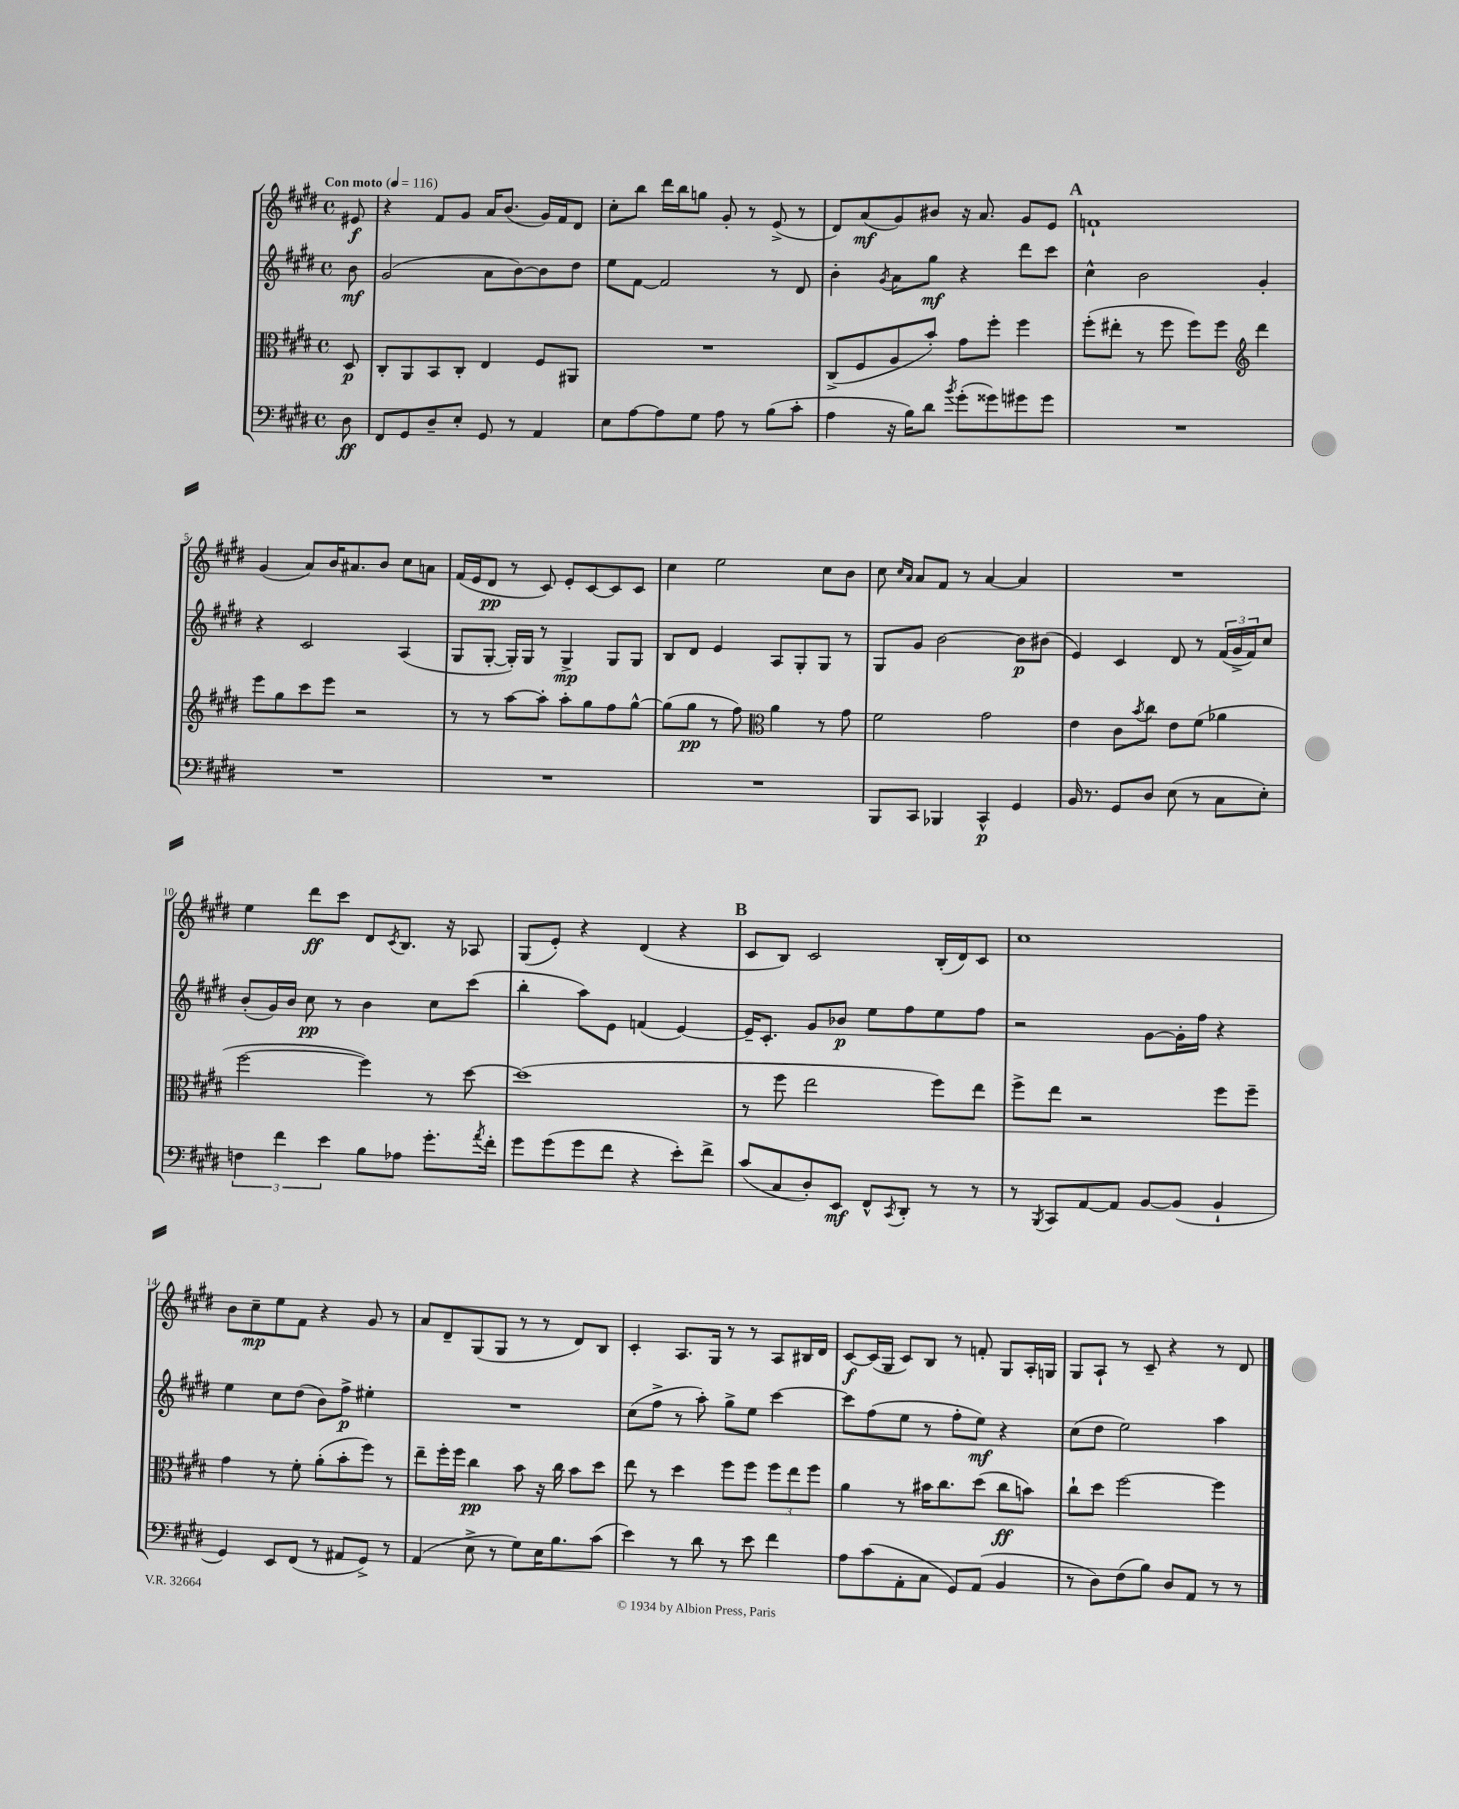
<<
\new StaffGroup <<
\new Staff = "s0" {
    \clef treble \key e \major \defaultTimeSignature \time 4/4 \partial 8 \tempo "Con moto" 4 = 116
    eis'8\f |
    r4 fis'8 gis'8 a'16 b'8.( gis'16) fis'16 dis'8 |
    cis''8-. b''8 dis'''16 b''16 g''8 gis'8-. r8 e'8->( r8 |
    dis'8) a'8\mf( gis'8) bis'8 r16 a'8. gis'8 e'8 |
    \mark \markup { \bold "A" } f'1-! |
    gis'4( a'8) b'16 ais'8. b'8 cis''8 a'8 |
    fis'16( e'16 dis'8\pp r8 cis'8) e'8-. cis'8~ cis'8 cis'8 |
    cis''4 e''2 cis''8 b'8 |
    cis''8 \grace { cis''16 a'16 } a'8 fis'8 r8 a'4~ a'4 |
    R1 |
    e''4 dis'''8\ff cis'''8 dis'8 \acciaccatura { cis'8 } b8. r16 aes8 |
    gis8( e'8-.) r4 dis'4( r4 |
    \mark \markup { \bold "B" } cis'8 b8) cis'2 b16-.( dis'16) cis'8 |
    cis''1 |
    b'8 cis''8--\mp e''8 fis'8 r4 gis'8 r8 |
    a'8 dis'8-- gis8( gis8 r8 r8 dis'8) b8 |
    cis'4-. a8. gis16 r8 r8 a8 bis16 dis'16 |
    cis'8~\f cis'16( gis16 cis'8) b8 r8 f'8-. gis8 a16-. g16 |
    gis8 a8-! r8 cis'8-- r4 r8 dis'8 \bar "|." |
}
\new Staff = "s1" {
    \clef treble \key e \major \defaultTimeSignature \time 4/4 \partial 8
    b'8\mf |
    gis'2( a'8 b'8~) b'8 dis''8 |
    e''8 fis'8~ fis'2 r8 dis'8 |
    b'4-. \acciaccatura { gis'8 } a'8 gis''8\mf r4 dis'''8 cis'''8 |
    \mark \markup { \bold "A" } cis''4-^ b'2 gis'4-. |
    r4 cis'2 a4( |
    gis8 gis8~-. gis16-.) gis16 r8 gis4->\mp gis8 gis8 |
    b8 dis'8 e'4 a8 gis8-. gis8 r8 |
    gis8 gis'8 b'2~ b'8\p bis'8( |
    e'4) cis'4 dis'8 r8 \tuplet 3/2 { fis'16( gis'16-> fis'16) } cis''8 |
    b'8-.( gis'16) b'16 cis''8\pp r8 b'4 cis''8 cis'''8( |
    b''4-. a''8) e'8 f'4( e'4~) |
    \mark \markup { \bold "B" } e'16-- cis'8.-. gis'8 bes'8\p e''8 fis''8 e''8 fis''8 |
    r2 gis'8~ gis'16-. fis''16 r4 |
    e''4 cis''8 dis''8( b'8) fis''8->\p eis''4-. |
    R1 |
    cis''8( fis''8-> r8 a''8-.) gis''8-> e''8 cis'''4~ |
    cis'''8 fis''8( e''8 r8 fis''8-. e''8\mf) r4 |
    cis''8( dis''8 e''2) a''4 \bar "|." |
}
\new Staff = "s2" {
    \clef alto \key e \major \defaultTimeSignature \time 4/4 \partial 8
    dis8\p |
    cis8-. a,8 b,8 cis8-. e4 fis8 ais,8 |
    R1 |
    cis8->( fis8 a8 b'8-.) gis'8 fis''8-. fis''4 |
    \mark \markup { \bold "A" } fis''8-.( eis''8-. r8 fis''8 fis''8) fis''8 \clef treble dis'''4 |
    e'''8 gis''8 cis'''8 e'''8 r2 |
    r8 r8 a''8~ a''8-. a''8-. gis''8 fis''8 gis''8~-^ |
    gis''8( gis''8\pp r8 fis''8) \clef alto a'4 r8 gis'8 |
    fis'2 gis'2 |
    e'4 cis'8 \acciaccatura { b'8 } cis''8 e'8 fis'8( aes'4 |
    fis''2~ fis''4) r8 dis''8~ |
    dis''1( |
    \mark \markup { \bold "B" } r8 fis''8 e''2 fis''8) e''8 |
    fis''8-> e''8 r2 fis''8 fis''8-- |
    gis'4 r8 fis'8-. a'8-.( b'8-. fis''8) r8 |
    e''8-- fis''16-. fis''16 cis''4\pp b'8 r16 cis''16 b'8 dis''8 |
    e''8 r8 dis''4 fis''8 fis''8 \tuplet 3/2 { fis''8 e''8 fis''8 } |
    a'4 r8 bis'16 cis''8. dis''8( cis''8\ff b'8) |
    cis''8-! dis''8 fis''2~ fis''4 \bar "|." |
}
\new Staff = "s3" {
    \clef bass \key e \major \defaultTimeSignature \time 4/4 \partial 8
    dis8\ff |
    fis,8 gis,8 dis8-- e8-. gis,8 r8 a,4 |
    e8 a8~ a8 gis8 a8 r8 b8( cis'8-. |
    a4 r16 b16) dis'8 \acciaccatura { b'8 } gis'8-.( gisis'8) gis'8 gis'8 |
    \mark \markup { \bold "A" } R1 |
    R1 |
    R1 |
    R1 |
    b,,8 cis,8 bes,,4 cis,4-^\p gis,4 |
    b,16 r8. gis,8 dis8 e8( r8 cis8 e8-.) |
    \tuplet 3/2 { f4 fis'4 e'4 } b8 aes8 gis'8.-. \acciaccatura { a'8 } fis'16-. |
    gis'8 gis'8( gis'8 fis'8 r4 e'8-.) fis'8-> |
    \mark \markup { \bold "B" } cis'8( cis8 dis8-.) e,8\mf fis,8-^ \acciaccatura { cis,8 } dis,8-. r8 r8 |
    r8 \acciaccatura { b,,8 } cis,8 a,8~ a,8 b,8~ b,8( b,4-! |
    gis,4) e,8 fis,8( r8 ais,8 gis,8->) r8 |
    a,4( e8-> r8 gis8) e16 b8. cis'8( |
    e'4) r8 dis'8 r8 e'8 fis'4 |
    a8 cis'8( a,8-. cis8 gis,8) a,8( b,4 |
    r8 dis8) fis8( b8) dis8 a,8 r8 r8 \bar "|." |
}
>>
>>
